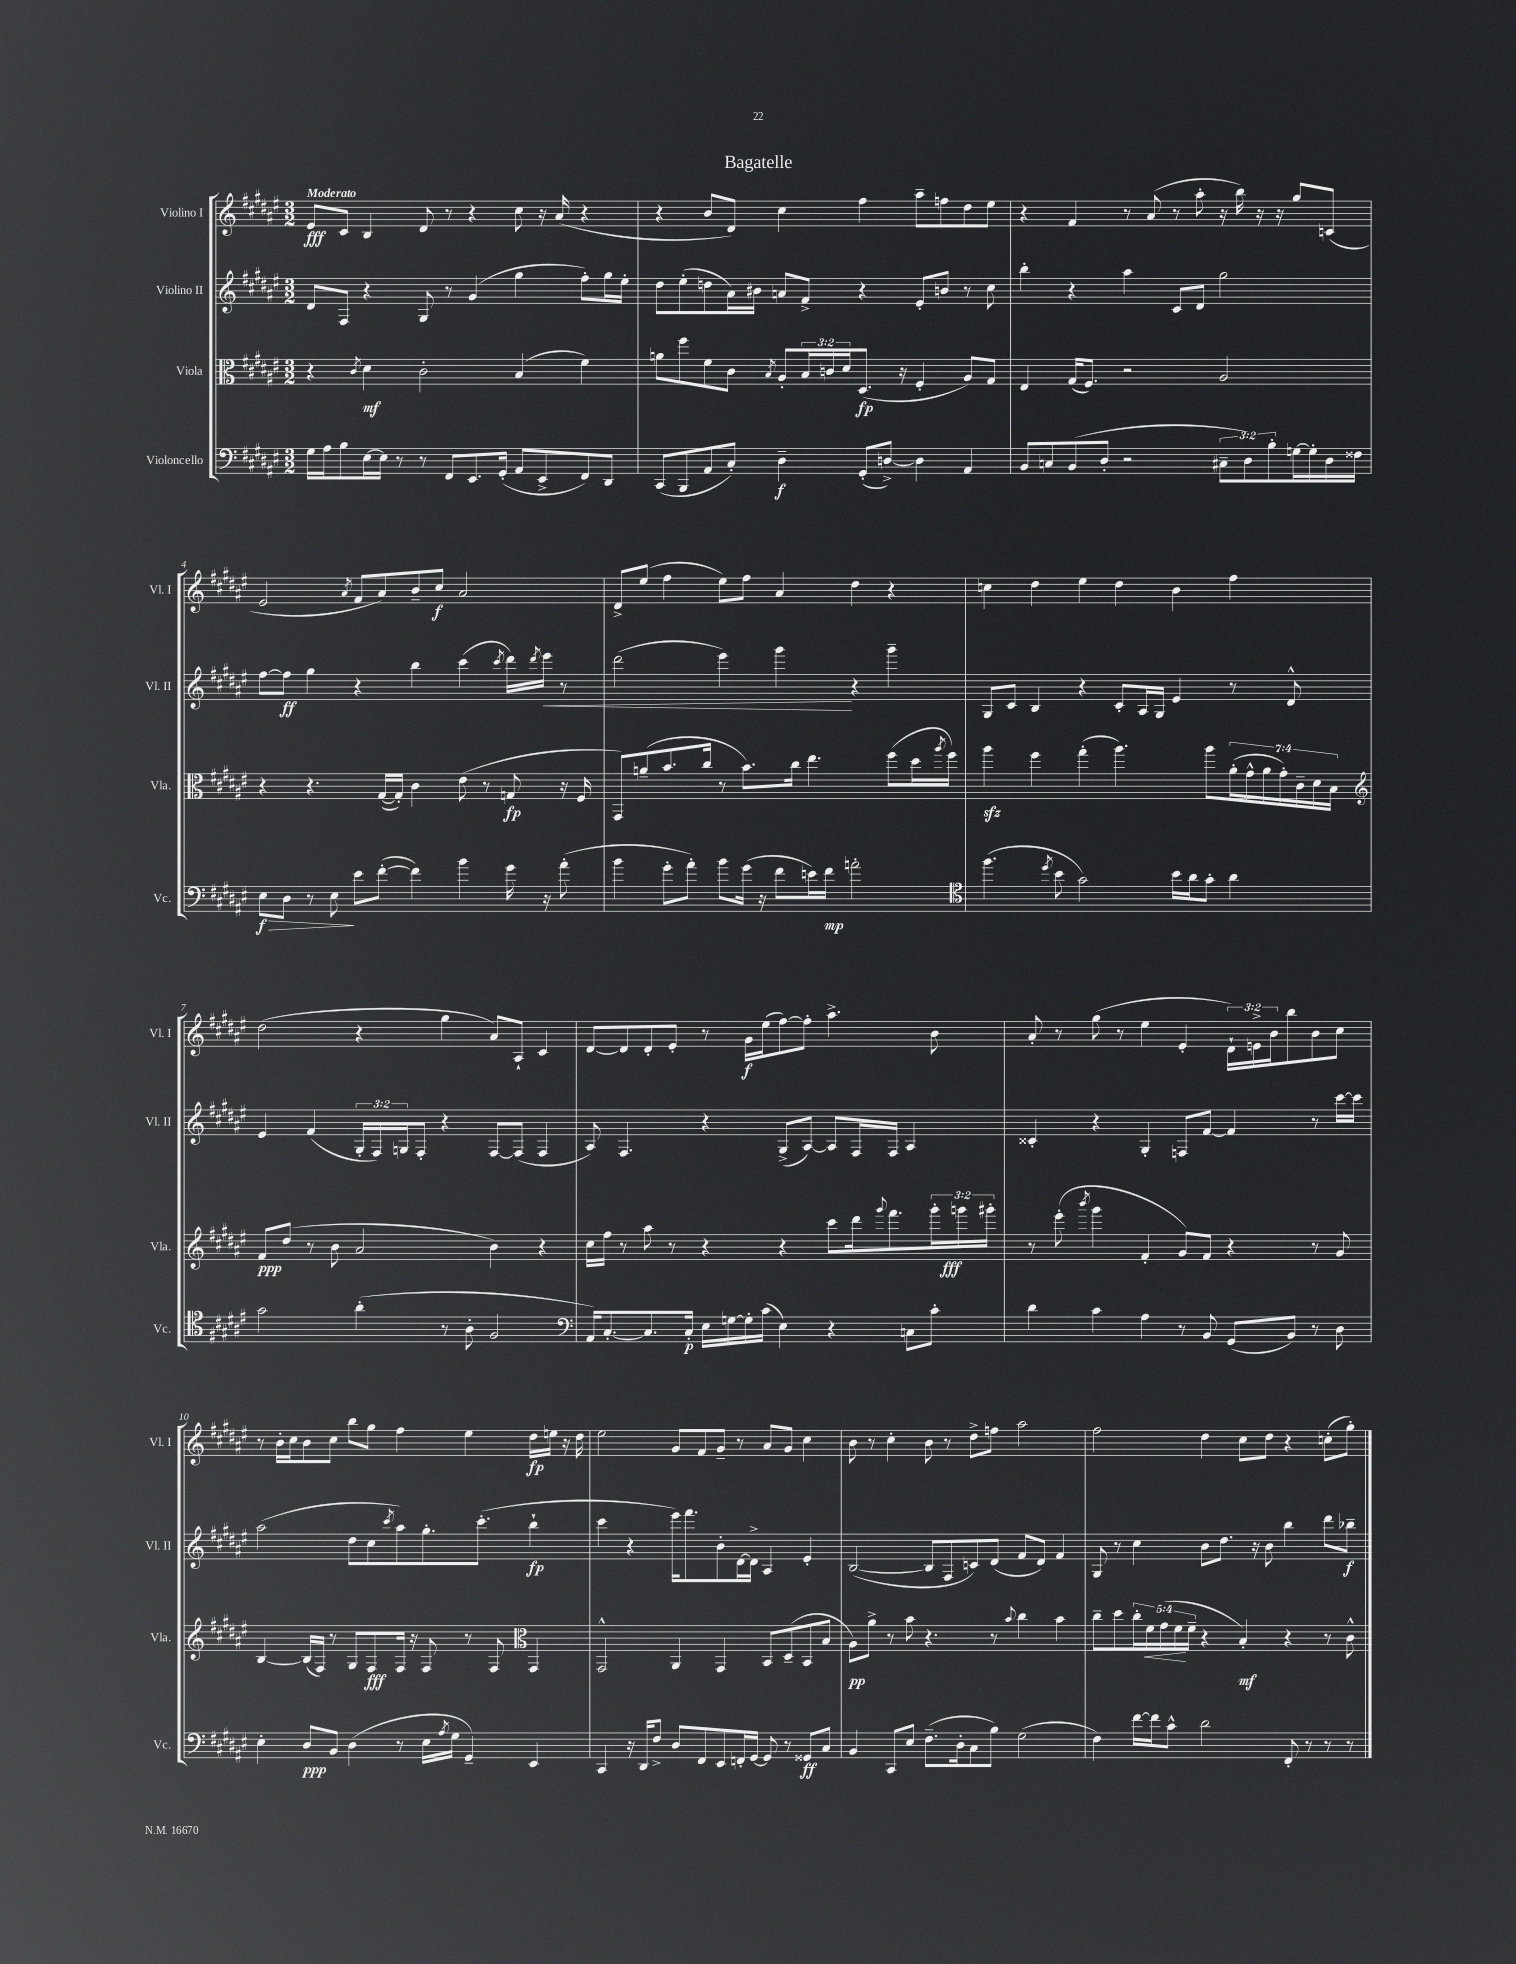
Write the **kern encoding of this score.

**kern	**kern	**kern	**kern
*staff4	*staff3	*staff2	*staff1
*clefF4	*clefC3	*clefG2	*clefG2
*k[f#c#g#d#a#e#]	*k[f#c#g#d#a#e#]	*k[f#c#g#d#a#e#]	*k[f#c#g#d#a#e#]
*M3/2	*M3/2	*M3/2	*M3/2
16G#\LL	4r	8d#/L	8e#/L
16A#\J	.	.	.
8B\	.	8F#/J	8c#/J
.	8qc#/	.	.
[16E#\L	4d#\	4r	4B/
16E#\]JJ	.	.	.
8r	.	.	.
8r	2c#'\	8G#/	8d#/
8FF#/L	.	8r	8r
8.EE#/	.	(4g#/	4r
(16GG#'/Jk	.	.	.
8AA#/L	(4B/	4gg#\	8cc#\
8EE#^/	.	.	16r
.	.	.	(16a#/
8FF#/)	4f#\)	8ff#'\L)	4r
8DD#/J	.	16gg#\L	.
.	.	16ee#'\JJ	.
=	=	=	=
(8CC#/L	8a\L	8dd#\L	4r
8BBB/	8ff#\	(8ee#'\	.
8AA#/	8f#\	8dd\	8b/L
8C#'/J)	8c#\J	16a#\L)	8d#/J)
.	.	16b#\JJ	.
.	8qB/	.	.
4D#~\	8A#'/L	8a/L	4cc#\
.	24B/L	8f#^/J	.
.	24c/	.	.
.	24d#/J	.	.
(8GG#'/L	(8.D#/J	4r	4ff#\
[8D^/J)	.	.	.
.	16r	.	.
4D\]	4F#'/	8e#'/L	8aa#~\L
.	.	8b/J	8ff\
4AA#/	8A#/L)	8r	8dd#\
.	8G#/J	8cc#\	8ee#\J
=	=	=	=
8BB/L	4E#/	4bb'\	4r
8C/	.	.	.
(8BB/	(16G#/LK	4r	4f#/
.	8.F#/J)	.	.
8D#'/J	.	.	.
2r	2r	4aa#\	8r
.	.	.	(8a#/
.	.	8c#/L	8r
.	.	8d#/J	8aa#'\
12C#~\L	2A#/	2gg#\	16r
.	.	.	16bb\)
12D#\)	.	.	.
.	.	.	16r
12B'\	.	.	.
.	.	.	16r
[16G\L	.	.	8gg#/L
16G'\]	.	.	.
16D#\	.	.	(8c/J
16F##\JJ	.	.	.
=	=	=	=
8E#\L	4r	[8ff#\L	2e#/
8D#\J	.	8ff#\]J	.
8r	4.r	4gg#\	.
8E#\	.	.	.
.	.	.	8qa#/
8e#\L	.	4r	8f#/L
([8f#'\J	([16G#/LL	.	8a#/)
.	16G#'/]JJ)	.	.
4f#\])	4c#\	4bb\	8b~/
.	.	.	8cc#/J
4b\	(8e#\	(4ccc#\	2a#/
.	8r	.	.
.	.	8qccc#/	.
16g#\	8G/	16ddd#\LL)	.
.	.	8qddd#/	.
16r	.	16eee#\JJ	.
(8a#'\	16r	8r	.
.	16F#/	.	.
=	=	=	=
4b\	8GG#/L)	(2ddd#\	8d#^/L
.	(8a~/	.	(8ee#/J
8g#'\L	8.b/	.	4ff#\
8a#'\J)	.	.	.
.	16cc#/Jk	.	.
8b\L	8r	4eee#\)	8ee#\L)
(16g#\Jk	8.b\L)	.	8ff#\J
16r	.	.	.
8f#\L	.	4ggg#\	4a#/
.	16cc#\Jk	.	.
16e\L)	4.ee#\	.	.
16f#\JJ	.	.	.
2a'\	.	4r	4dd#\
.	(8ff#\L	4ggg#~\	4r
.	16dd#\L	.	.
.	8qaa#/	.	.
.	16ff#\JJ)	.	.
=	=	=	=
*clefC4	*	*	*
(4.ff#\	4aa#\	8G#/L	4cc\
.	.	8c#/J	.
.	4ff#\	4B/	4dd#\
8qdd#/	.	.	.
8b\	.	.	.
2g#\)	(4gg#'\	4r	4ee#\
.	4.aa#\)	8c#'/L	4dd#\
.	.	16A#/L	.
.	.	16G#/JJ	.
16b\LL	.	4e#/	4b\
16a#\J	.	.	.
8g#'\J	8aa#\L	.	.
4a#\	(28a#'\L	8r	4ff#\
.	28g#^^\	.	.
.	28a#\	.	.
.	28g#'\)	.	.
.	.	8d#^^/	.
.	28c#~\	.	.
.	28d#\	.	.
.	28B\JJ	.	.
=	=	=	=
*	*clefG2	*	*
2g#\	8f#/L	4e#/	(2dd#\
.	(8dd#/J	.	.
.	8r	(4f#/	.
.	8b\	.	.
(4a#'\	2a#/	24G#'/LL	4r
.	.	24F#/)	.
.	.	24G/J	.
.	.	8F#'/J	.
8r	.	4r	4gg#\
8A#'\	.	.	.
2F#/	4b\)	[8F#/L	8a#/L)
.	.	(8F#/]J	8A#`/J
.	4r	4F#/	4c#/
=	=	=	=
*clefF4	*	*	*
16AA#/LK)	16cc#\LL	8A#/)	[8d#/L
[8.C#'/	16ff#\JJ	.	.
.	8r	4.F#/	8d#/]
8.C#/]	8aa#\	.	8d#'/
.	8r	.	8e#'/J
16C#'/Jk	.	.	.
16E#\LL	4r	4r	8r
[16G\	.	.	.
16G'\]	.	.	16g#\LL
(16c#\JJ	.	.	(16ee#\J
4E#\)	4r	(8G#^/L	[8ff#\)
.	.	[8A#/J)	8ff#'\]J
4r	8ccc#\L	8A#/]L	4.aa#^\
.	16ddd#\k	16F#/L	.
.	8qqggg#/	.	.
.	8.fff#\	16F#/JJ	.
8C\L	.	4A#/	.
8c#'\J	24ggg#'\L	.	8b\
.	24ggg\	.	.
.	24ggg#'\JJ	.	.
=	=	=	=
4d#\	8r	4c##'/	8a#'/
.	(8eee#'\	.	8r
.	8qbbb/	.	.
4c#\	4ggg#\	4r	(8gg#\
.	.	.	8r
4A#\	4f#'/	4G#'/	4ee#\
8r	8g#/L)	8F/L	4e#'/
8BB/	8f#/J	[8f#/J	.
(8GG#/L	4r	4f#/]	24d#`\LL)
.	.	.	24e^\
.	.	.	24b\J
8BB/J)	.	.	8bb\
8r	8r	8r	8b\
8D#\	8g#/	[16ccc#\LL	8cc#\J
.	.	16ccc#\]JJ	.
=	=	=	=
4E#'\	[4B/	(2aa#\	8r
.	.	.	16b'\LL
.	.	.	16cc#\J
8D#/L	(16B/]LL	.	8b\
.	16F#/JJ)	.	.
8BB/J	8r	.	8cc#\J
(4D#\	8G#/L	8dd#\L	8bb\L
.	8F#/	8cc#\	8gg#\J
.	.	8qccc#/	.
8r	16F#/Jk	8aa#\)	4ff#\
.	16r	.	.
16E#\LL	8F#/	8.gg#'\	.
8qA#/	.	.	.
16G#\JJ	.	.	.
4GG#~/)	8r	.	4ee#\
.	.	(8.ccc#'\J	.
.	8F#/	.	.
*	*clefC3	*	*
4EE#/	4GG#/	4bb`\	16dd#\LL
.	.	.	16ee\JJ
.	.	.	16r
.	.	.	16dd#\
=	=	=	=
4CC#/	2GG#^^/	4ccc#\	2ee#\
16r	.	4r	.
16DD#/LK	.	.	.
8F#^/J	.	.	.
8D#/L	4AA#/	16eee#\LK)	8g#/L
.	.	8.fff#\	.
8FF#/	.	.	8f#/
8EE#/	4GG#/	8b'\	8g#~/J
16FF'/L	.	[16d#\L	8r
[16GG#/JJ	.	16d#^\]JJ	.
8GG#/]	8BB/L	4A#/	8a#/L
8r	(8D#~/	.	8g#/J
8GG##/L	8BB/	4e#'/	4cc#\
8C#/J	8B/J	.	.
=	=	=	=
4BB/	8A#\L)	([2B/	8b\
.	8a#^\J	.	8r
8CC#/L	8r	.	4cc#'\
8E#/J	8b\	.	.
(8.F#~\L	4.r	8B/]L	8b\
.	.	8F#/	8r
16D#'\k	.	.	.
8C#\	.	8c/)	8dd#^\L
8B\J)	8r	(8d#/J	8ff\J
.	8qqb/	.	.
(2G#\	4cc#\	8f#/L	2aa#\
.	.	8d#/J)	.
.	4b\	4f#/	.
=	=	=	=
4F#\)	8cc#~\L	8G#/	2ff#\
.	8dd#\	8r	.
[16f#\LL	20cc#'\L	4cc#\	.
.	20f#\	.	.
16f#\]J	.	.	.
.	(20g#\	.	.
8c#^^\J	.	.	.
.	20f#\	.	.
.	20f#~\JJ	.	.
2d#\	4r	8b\L	4dd#\
.	.	8.dd#\J	.
.	4B'/)	.	8cc#\L
.	.	16r	.
.	.	8b\	8dd#\J
8FF#'/	4r	4bb\	4r
8r	.	.	.
8r	8r	8ddd#\L	(8cc'\L
8r	8c#^^\	8bb-~\J	8gg#'\J)
==	==	==	==
*-	*-	*-	*-
